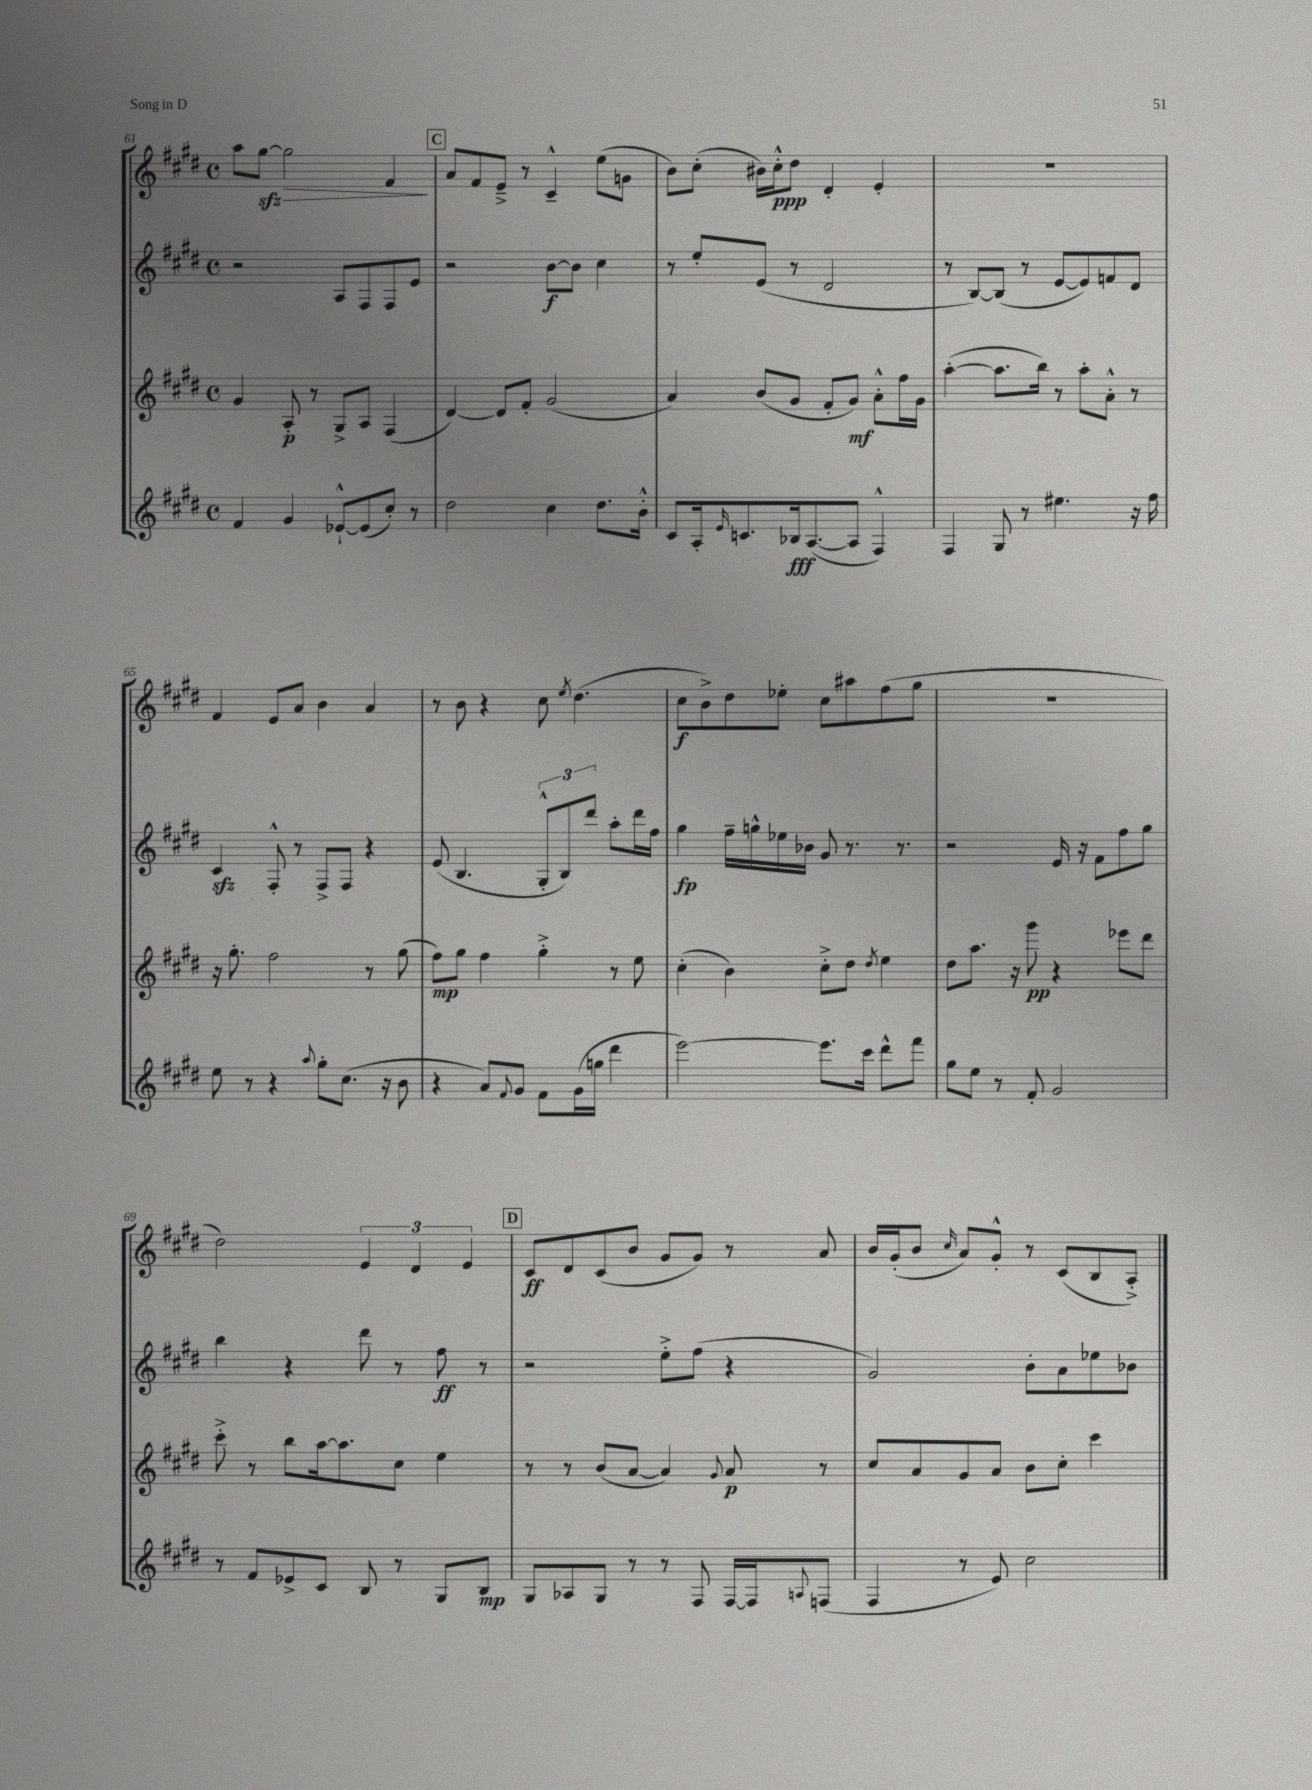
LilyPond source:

<<
\new StaffGroup <<
\new Staff = "s0" {
    \clef treble \key e \major \defaultTimeSignature \time 4/4
    a''8 gis''8~\sfz\> gis''2 fis'4\! |
    \mark \markup { \box "C" } a'8 fis'8 e'8---> r8 cis'4---^ e''8( g'8 |
    b'8) cis''8-.( bis'16) cis''16-.-^\ppp dis''8 dis'4-. e'4-. |
    R1 |
    fis'4 e'8 a'8 b'4 a'4 |
    r8 b'8 r4 cis''8 \acciaccatura { e''8 } dis''4.( |
    cis''8\f b'8->) dis''8 ees''8-. cis''8 ais''8 fis''8( gis''8 |
    R1 |
    dis''2) \tuplet 3/2 { e'4 dis'4 e'4 } |
    \mark \markup { \box "D" } cis'8\ff dis'8 cis'8( b'8 gis'8 gis'8) r8 a'8 |
    b'16 gis'16-.( b'8 \grace { cis''16 } a'8) gis'8-.-^ r8 cis'8( b8 a8-.->) \bar "|." |
}
\new Staff = "s1" {
    \clef treble \key e \major \defaultTimeSignature \time 4/4
    r2 a8 fis8 fis8 e'8 |
    \mark \markup { \box "C" } r2 b'8~\f b'8 cis''4 |
    r8 e''8-. e'8( r8 dis'2 |
    r8 b8~) b8( r8 e'8~ e'8) f'8 dis'8 |
    cis'4\sfz fis8-.-^ r8 fis8-> fis8 r4 |
    e'8( b4. \tuplet 3/2 { gis8-.-^ b8) dis'''8 } a''8-. dis'''16 fis''16 |
    gis''4\fp fis''16-- g''16-^ ees''16 bes'16 gis'8 r8. r8. |
    r2 e'16 r16 fis'8 fis''8 gis''8 |
    b''4 r4 dis'''8 r8 fis''8\ff r8 |
    \mark \markup { \box "D" } r2 e''8-.-> fis''8( r4 |
    gis'2) b'8-. a'8 ees''8 bes'8 \bar "|." |
}
\new Staff = "s2" {
    \clef treble \key e \major \defaultTimeSignature \time 4/4
    gis'4 a8-.\p r8 gis8-> a8 fis4( |
    \mark \markup { \box "C" } dis'4~) dis'8 fis'8-. gis'2( |
    a'4) b'8( gis'8 fis'8-. gis'8\mf) a'8-.-^ fis''16 gis'16 |
    a''4~-.( a''8. b''16) r8 a''8-. a'8-.-^ r8 |
    r16 gis''8.-. fis''2 r8 gis''8( |
    fis''8\mp) gis''8 fis''4 gis''4-.-> r8 e''8 |
    cis''4-.( b'4) cis''8-.-> dis''8 \acciaccatura { dis''8 } e''4 |
    dis''8 a''8. r16 gis'''8\pp r4 ees'''8 dis'''8 |
    cis'''8-.-> r8 b''8 a''16~ a''8. cis''8 e''4 |
    \mark \markup { \box "D" } r8 r8 b'8( a'8~ a'4) \appoggiatura { gis'8 } a'8\p r8 |
    cis''8 a'8 gis'8 a'8 b'8 cis''8-. cis'''4 \bar "|." |
}
\new Staff = "s3" {
    \clef treble \key e \major \defaultTimeSignature \time 4/4
    fis'4 gis'4 ees'8~-!-^ ees'8( cis''8-.) r8 |
    \mark \markup { \box "C" } dis''2 cis''4 dis''8. b'16-.-^ |
    cis'8 a16-. \grace { e'16 } c'8. bes16\fff a8.~( a8 fis4-^) |
    fis4 gis8 r8 eis''4. r16 fis''16 |
    e''8 r8 r4 \appoggiatura { a''8 } gis''8-. cis''8.( r16 b'8 |
    r4 a'8) \appoggiatura { fis'8 } gis'8 fis'8 gis'16( g''16 dis'''4 |
    e'''2~) e'''8. cis'''16 dis'''8-^ fis'''8 |
    gis''8 e''8 r8 fis'8-. gis'2 |
    r8 fis'8 ees'8-> cis'8 b8 r8 gis8 b8\mp |
    \mark \markup { \box "D" } gis8 aes8 gis8 r8 r8 fis8 fis16~ fis16 \appoggiatura { a8 } f8( |
    fis4 r8 e'8) cis''2 \bar "|." |
}
>>
>>
\layout { \context { \Score currentBarNumber = #61 } }
